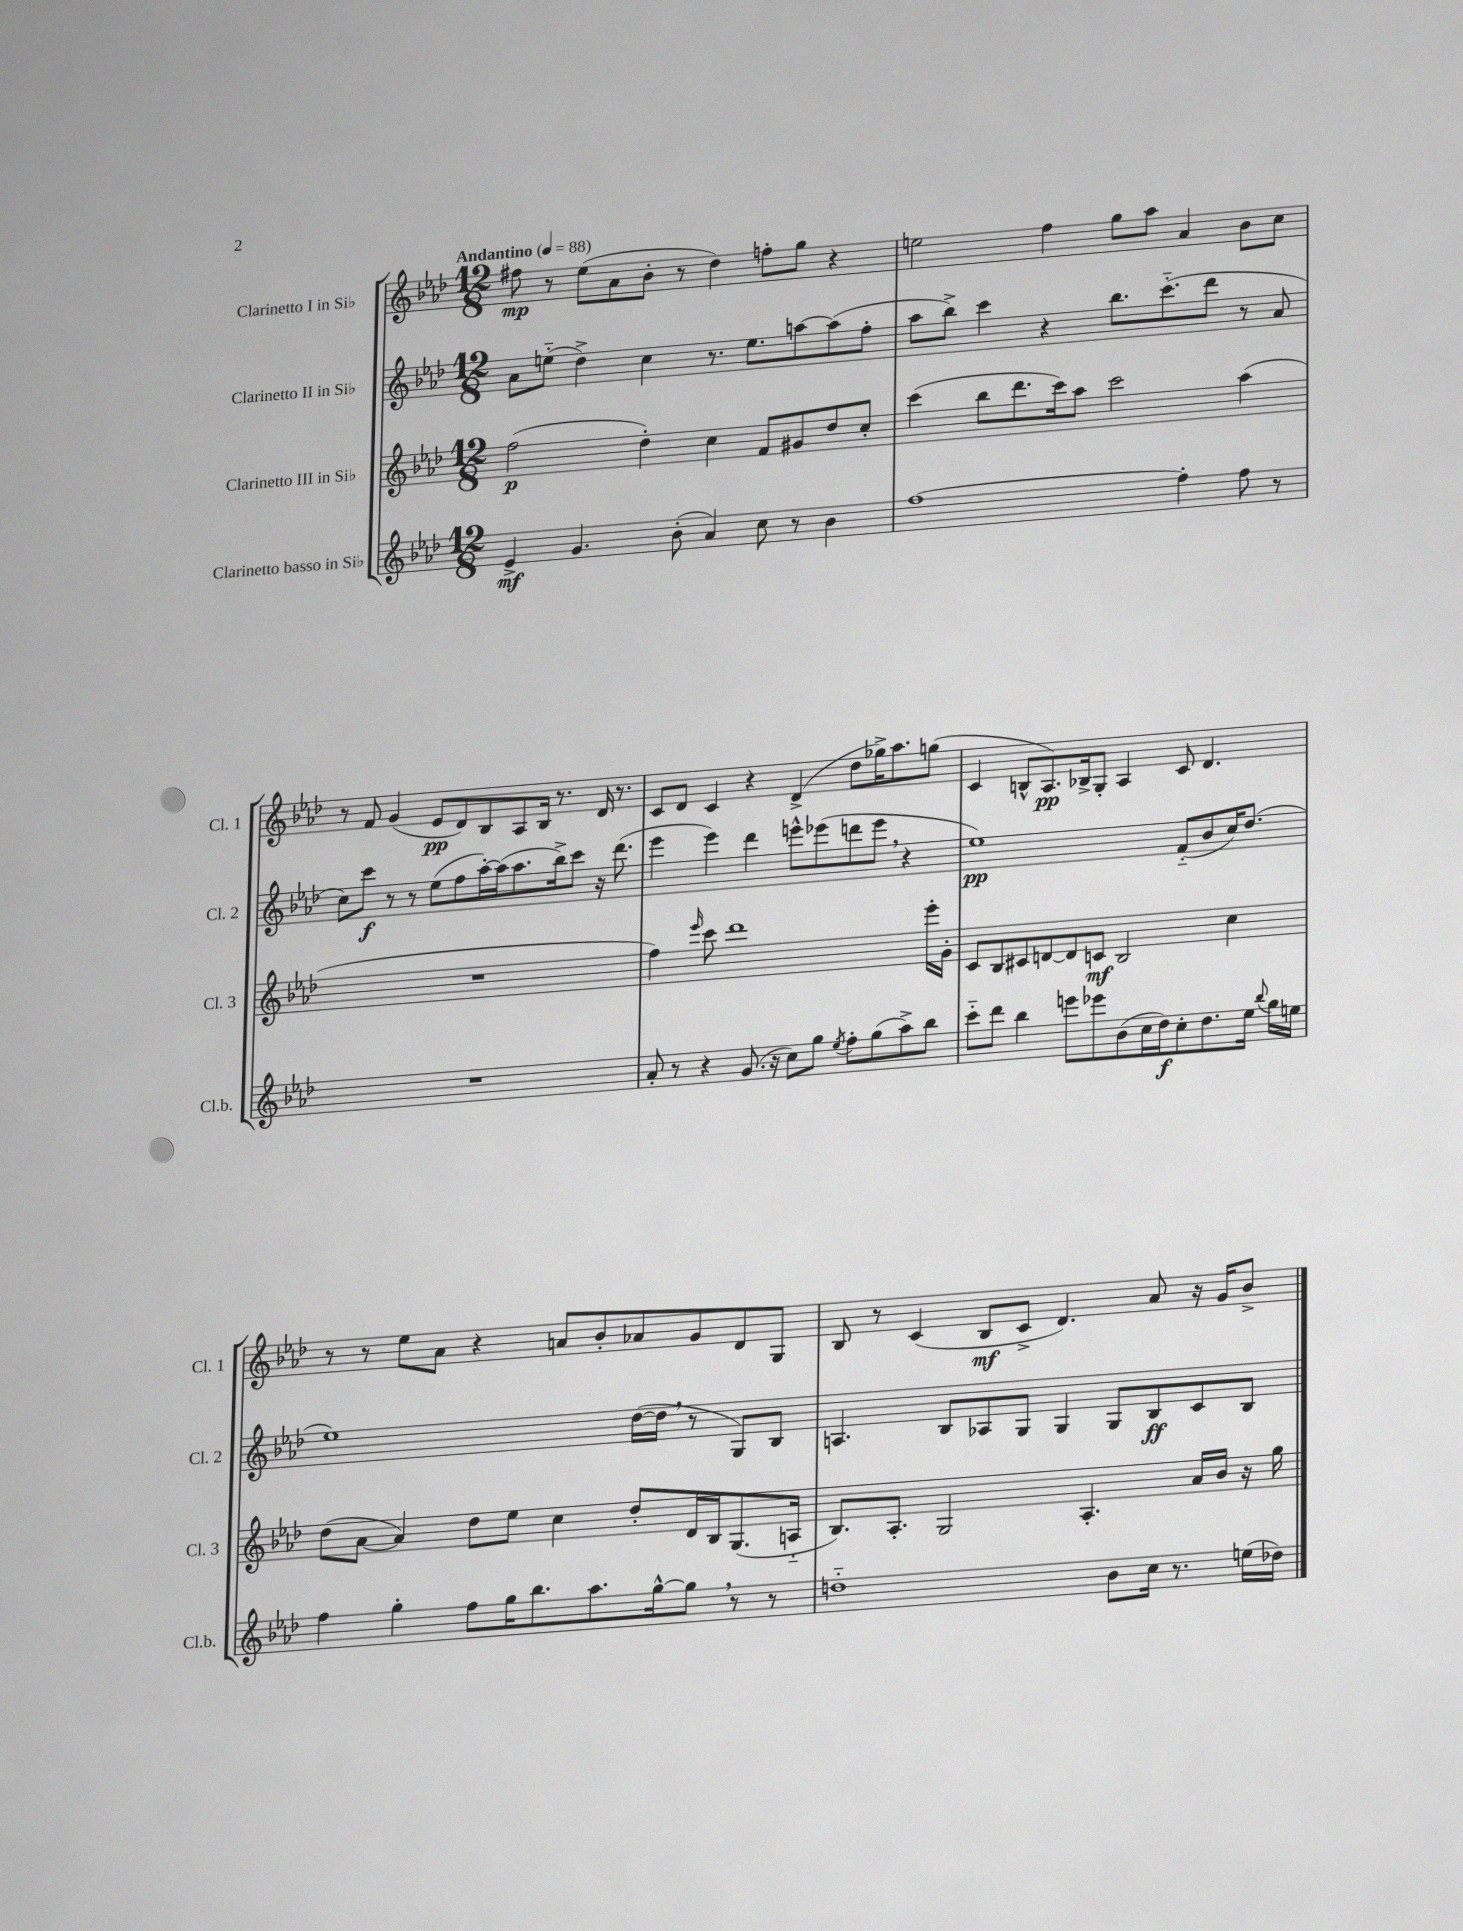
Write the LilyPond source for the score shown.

<<
\new StaffGroup <<
\new Staff = "s0" \with { instrumentName = "Clarinetto I in Sib" shortInstrumentName = "Cl. 1" } {
    \clef treble \key aes \major \numericTimeSignature \time 12/8 \tempo "Andantino" 4 = 88
    \autoBeamOff fis''8\mp r8 ees''8[( aes'8 bes'8]-. r8 des''4) f''8[-. g''8] r4 |
    e''2 f''4 g''8[ aes''8] aes'4 bes'8[ c''8] |
    r8 f'8 g'4( ees'8[\pp des'8) bes8 aes8 bes16] r8. des'16 r8. |
    c'8[ des'8] c'4 r4 des'4->( des''8[ ges''16->) aes''8. g''8]( |
    c'4 b8[-^ aes8.\pp) bes16-> g8]-. aes4 c'8 des'4. |
    r8 r8 ees''8[ aes'8] r4 a'8[ bes'8-. aes'8 g'8 des'8 g8] |
    bes8 r8 c'4( bes8[\mf c'8]-> des'4.) aes'8 r16 g'16[ bes'8]-> \bar "|." |
}
\new Staff = "s1" \with { instrumentName = "Clarinetto II in Sib" shortInstrumentName = "Cl. 2" } {
    \clef treble \key aes \major \numericTimeSignature \time 12/8
    \autoBeamOff aes'8[ e''8]-_( des''4->) c''4 r8. e''8.[ a''8~ a''8( f''8]-. |
    aes''8[ bes''8]->) c'''4 r4 bes''8.[ c'''8.-_( des'''8] r8 aes'8 |
    c''8[) c'''8]\f r8 r8 ees''8[( f''8 aes''16~-.) aes''16( aes''8. bes''16->) c'''8] r16 des'''8.( |
    ees'''4 ees'''4) des'''4 e'''8[-^ ees'''8( d'''8 ees'''8] \breathe r4 |
    ees''1\pp) f'8[-_( bes'8 c''16) des''8.]( |
    ees''1) des''16[~( des''16] \breathe r8 g8[) bes8] |
    a4. bes8[ aes8 g8] g4 g8[ bes8\ff c'8 bes8] \bar "|." |
}
\new Staff = "s2" \with { instrumentName = "Clarinetto III in Sib" shortInstrumentName = "Cl. 3" } {
    \clef treble \key aes \major \numericTimeSignature \time 12/8
    \autoBeamOff f''2\p( des''4-.) c''4 f'8[ gis'8 des''8 c''8]-. |
    c'''4( bes''8[ des'''8. c'''16) aes''8] c'''2 aes''4( |
    R1. |
    f''4) \grace { ees'''16 } c'''8 des'''1 ees'''16[-. g'16]-. |
    c'8[ bes8 cis'8 d'8~ d'8 c'8]\mf bes2 c''4 |
    des''8[( aes'8]~ aes'4) des''8[ ees''8] c''4 des''8[-. des'16 bes16 g8.( a16]-_ |
    bes8.[) aes8.]-. g2 aes4.-. aes'16[ bes'16] r16 g''16 \bar "|." |
}
\new Staff = "s3" \with { instrumentName = "Clarinetto basso in Sib" shortInstrumentName = "Cl.b." } {
    \clef treble \key aes \major \numericTimeSignature \time 12/8
    \autoBeamOff ees'4->\mf g'4. bes'8-.( aes'4) c''8 r8 bes'4 |
    f''1~ f''4-. f''8 r8 |
    R1. |
    aes'8-. r8 r4 g'8.( r16 c''8[) g''8] \acciaccatura { ees''8 } f''8[-. g''8( aes''8->) bes''8] |
    c'''8[-_ des'''8] bes''4 e'''8[ ees'''8 bes'8( c''16 des''16\f) c''8-. des''8. ees''16] \appoggiatura { bes''8 } g''16[ e''16] |
    f''4 g''4-. f''8[ g''16 bes''8. aes''8. g''16~-^ g''8] \breathe r8 r8 |
    d''1-_ bes'8[ c''16] r8. e''16[( des''16]) \bar "|." |
}
>>
>>
\layout { \context { \Score \remove "Bar_number_engraver" } }
